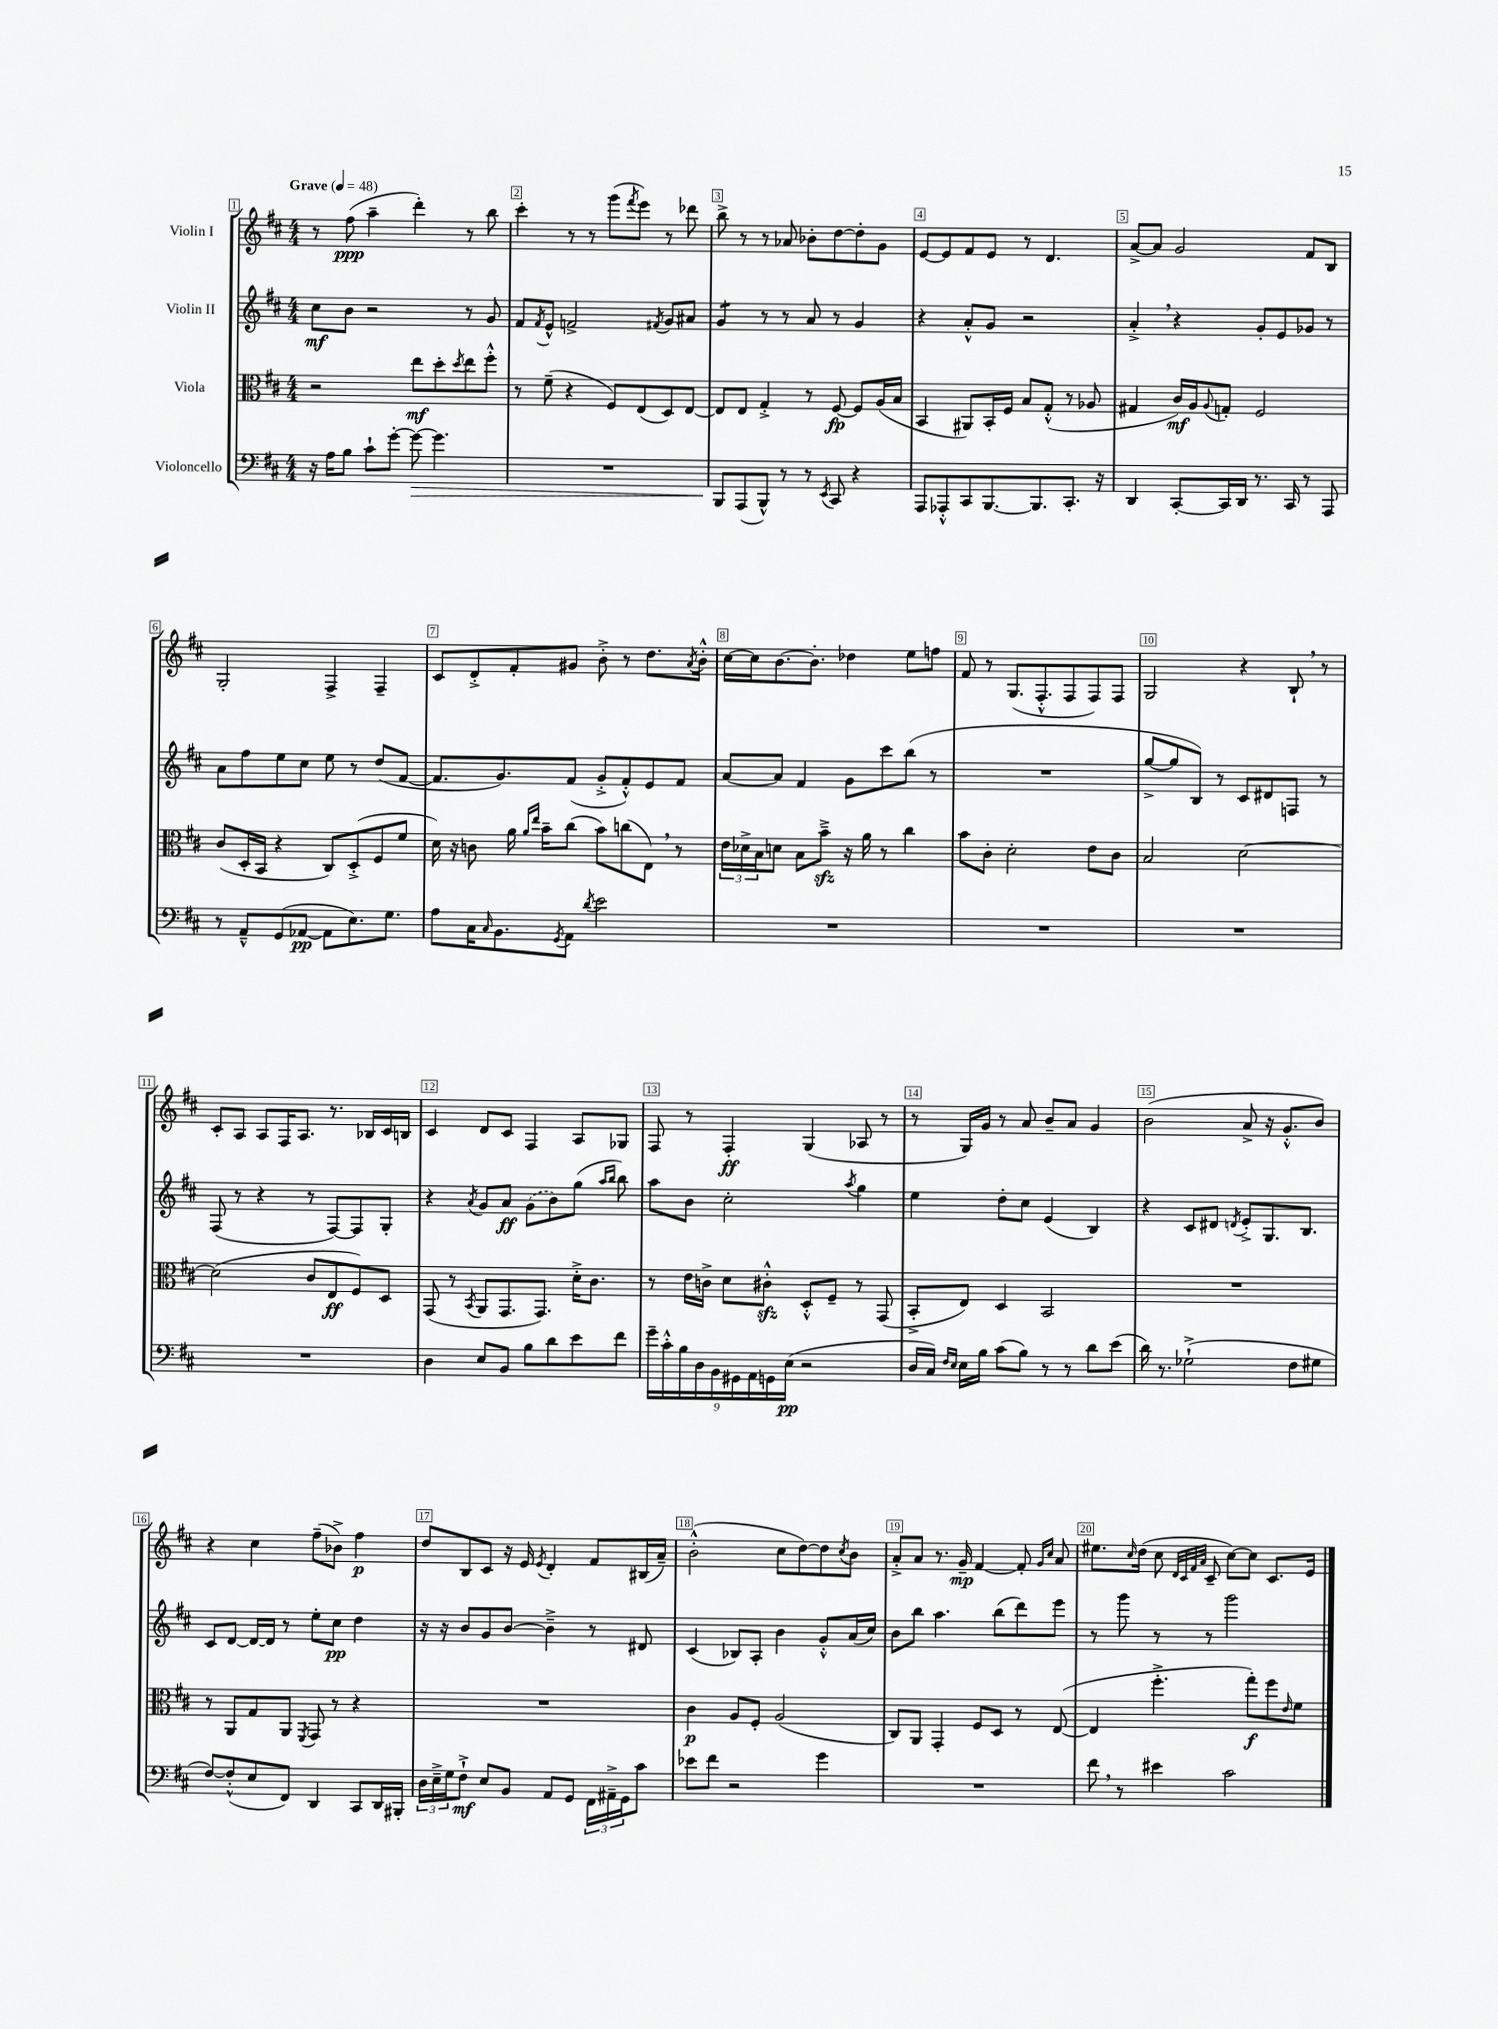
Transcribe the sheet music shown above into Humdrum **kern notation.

**kern	**kern	**kern	**kern
*staff4	*staff3	*staff2	*staff1
*clefF4	*clefC3	*clefG2	*clefG2
*k[f#c#]	*k[f#c#]	*k[f#c#]	*k[f#c#]
*M4/4	*M4/4	*M4/4	*M4/4
*MM48	*MM48	*MM48	*MM48
16r	2r	8cc#	8r
16A	.	.	.
8B	.	8b	(8ff#
8c#`	.	2r	4aa~
[8g'	.	.	.
8g_	8ee	.	4ddd')
4.g]	8dd'	.	.
.	8qdd	.	.
.	8ee	8r	8r
.	8ff#'^^	8g	8bb
=	=	=	=
1r	8r	8f#	4ccc#'
.	.	8qf#	.
.	(8f#~	8e^^	.
.	4r	2f^	8r
.	.	.	8r
.	8F#)	.	(8ggg
.	.	.	8qfff#
.	(8E	.	8eee)
.	.	8qf#	.
.	8D)	8g	8r
.	[8E	8a#	8ddd-
=	=	=	=
8BBB	8E]	4g	8bb^
(8AAA	8E	.	8r
8BBB^^)	4G'^	8r	8r
8r	.	8r	8a-
8r	8r	8a	8b-'
8qEE	.	.	.
8CC#	[8F#	8r	[8dd
4r	8F#]	4g	8dd']
.	(16A	.	8g
.	16B	.	.
=	=	=	=
8AAA	4BB	4r	[8e
8AAA-'^^	.	.	8e]
8CC#	8AA#)	8a'^^	8f#
[8.BBB	16BB'	8g	8e
.	16F#	.	.
.	8B	2r	8r
8.BBB]	.	.	.
.	(8G'^^	.	4.d
8.CC#'	8r	.	.
.	8A-	.	.
16r	.	.	.
=	=	=	=
4DD	4G#	4a'^	[8a^
.	.	.	8a]
[8CC#'	16c#)	4r	2g
.	16A	.	.
.	8qqA	.	.
16CC#]	8G'	.	.
16DD	.	.	.
8.r	2F#	8g'	.
.	.	8e	.
16CC#	.	.	.
8r	.	8g-	8f#
8AAA	.	8r	8B
=	=	=	=
8r	(8c#	8a	2G'
8AA~^^	16D'	8ff#	.
.	16BB	.	.
(8GG	4r	8ee	.
[8AA-	.	8cc#	.
8AA-]	8C#)	8ee	4F#^
8.E)	(8D'^	8r	.
.	8F#	(8dd	4F#~
8.G	.	.	.
.	8f#	[8f#	.
=	=	=	=
8A	16d)	8.f#]	8c#
.	16r	.	.
16C#	8c	.	8d'^
16qqC#	.	.	.
8.BB	.	8.g)	.
.	16a	.	8f#'
.	16qqa	.	.
.	16qqee	.	.
.	16b~	.	.
8qGG	.	.	.
8AA	(8cc#	(8f#	8g#
8qd	.	.	.
2e	8b)	8g'^	8b'^
.	(8cc	8f#'^^)	8r
.	8E)	8e	8.dd
.	8r	8f#	.
.	.	.	8qa
.	.	.	16b'^^
=	=	=	=
1r	24e	[8a	[16cc#
.	24d-^	.	.
.	.	.	16cc#]
.	24B	.	.
.	8d	8a]	[8.b
.	8B	4f#	.
.	.	.	8.b']
.	8b~^	.	.
.	16r	8g	4dd-
.	16a	.	.
.	8r	8ccc#	.
.	4cc#	(8bb	8ee
.	.	8r	8ff
=	=	=	=
1r	8b	1r	8f#
.	8c#'	.	8r
.	2d'	.	(8.G
.	.	.	8.F#'^^
.	.	.	8F#
.	8e	.	8F#)
.	8c#	.	8F#
=	=	=	=
1r	2B	[8gg^	2G
.	.	8gg]	.
.	.	8B)	.
.	.	8r	.
.	[2d	8c#	4r
.	.	8d#	.
.	.	8F	8B`
.	.	8r	8r
=	=	=	=
1r	(2d]	(8F#	8c#'
.	.	8r	8A
.	.	4r	8A
.	.	.	16F#
.	.	.	8.A
.	8c#	8r	.
.	8E	[8F#)	8.r
.	8F#)	8F#]	.
.	.	.	16B-
.	8D	8G'	16c#
.	.	.	16B
=	=	=	=
4D	(8GG	4r	4c#
.	8r	.	.
.	8qBB	8qa	.
8E	8AA	8g	8d
8BB	8.GG	8a	8c#
8B	.	(8g	4F#
.	8.GG)	.	.
8d	.	8b)	.
8e	16d'^	(8gg	8A
.	8.c#	.	.
.	.	16qqaa	.
.	.	16qqbb	.
8f#	.	8bb)	8G-
=	=	=	=
18g~	8r	8aa	8F#
18c#'^^	.	.	.
18B	.	.	.
.	16e	8b	8r
18D	.	.	.
.	16c^	.	.
18BB	.	.	.
.	8d	2cc#'	4F#'
18GG#	.	.	.
18AA	.	.	.
.	8c#'^^	.	.
18GG	.	.	.
(18E	.	.	.
2r	8D'^^	.	(4G
.	8F#~	.	.
.	.	8qaa	.
.	8r	4gg	8A-
.	(8GG	.	8r
=	=	=	=
16D	8BB'^	4ee	8r
16C#)	.	.	.
16qqF#	.	.	.
16qqE	.	.	.
16E	8E)	.	16G)
16B	.	.	16g
(8c#	4D	8dd'	8r
8B)	.	8cc#	8a
8r	2BB	(4e	8b~
8r	.	.	8a
8d	.	4B)	4g
(8e	.	.	.
=	=	=	=
16d)	1r	4r	(2b
8.r	.	.	.
(2G-`^	.	8c#	.
.	.	8d#	.
.	.	8qd	.
.	.	8e'^	8a^
.	.	8.G	16r
.	.	.	8.g'^^
8F#	.	.	.
.	.	8.B	.
8G#	.	.	8b)
=	=	=	=
[8F#)	8r	8c#	4r
(8F#'^^]	8AA	[8d	.
8E	8G	16d_	4cc#
.	.	16d]	.
8FF#)	8AA	8r	.
.	8qFF#	.	.
4DD	8GG	8ee'	(8ff#~
.	8r	8cc#	8b-^)
8CC#	4r	4dd	4ff#
16DD	.	.	.
16BBB#'	.	.	.
=	=	=	=
24D	1r	16r	8dd
24E~^	.	.	.
.	.	16r	.
24G	.	.	.
8F#`^	.	8b	8B
8E	.	8g	8c#
8BB	.	[8b	16r
.	.	.	16e
.	.	.	8qe
8AA	.	4b~^]	4d'
8GG	.	.	.
24FF#	.	8r	8f#
24AA#~^	.	.	.
24GG	.	.	.
8c#	.	8d#	(16B#
.	.	.	16a~)
=	=	=	=
8e-	4c#	(4c#	(2b'^^
8f#	.	.	.
2r	8A	8B-)	.
.	8F#'	8A'	.
.	(2A	4b	8cc#
.	.	.	[8dd)
4g	.	8g'^^	8dd]
.	.	.	8qcc#
.	.	(16a	8b
.	.	16cc#)	.
=	=	=	=
1r	8C#)	8b	8a'^
.	8AA	8bb	8a
.	4GG'	4.aa	8.r
.	.	.	16g~
.	8F#	.	[4f#
.	8D	(8bb	.
.	8r	8ddd)	8f#']
.	.	.	16qqg
.	.	.	16qqcc#
.	([8E	8eee	8a
=	=	=	=
8f#	4E]	8r	8.ee#
8r	.	8ggg	.
.	.	.	16qqcc#
.	.	.	(16dd
4e#	4.ff#'^	8r	8cc#
.	.	.	32qqd
.	.	.	32qqc#
.	.	.	32qqf#
.	.	.	32qqa
.	.	8r	8c#~
2c#	.	2ggg	[8cc#)
.	8gg')	.	8cc#]
.	8ff#	.	8.c#
.	16qqe	.	.
.	8f#	.	.
.	.	.	16e
==	==	==	==
*-	*-	*-	*-
